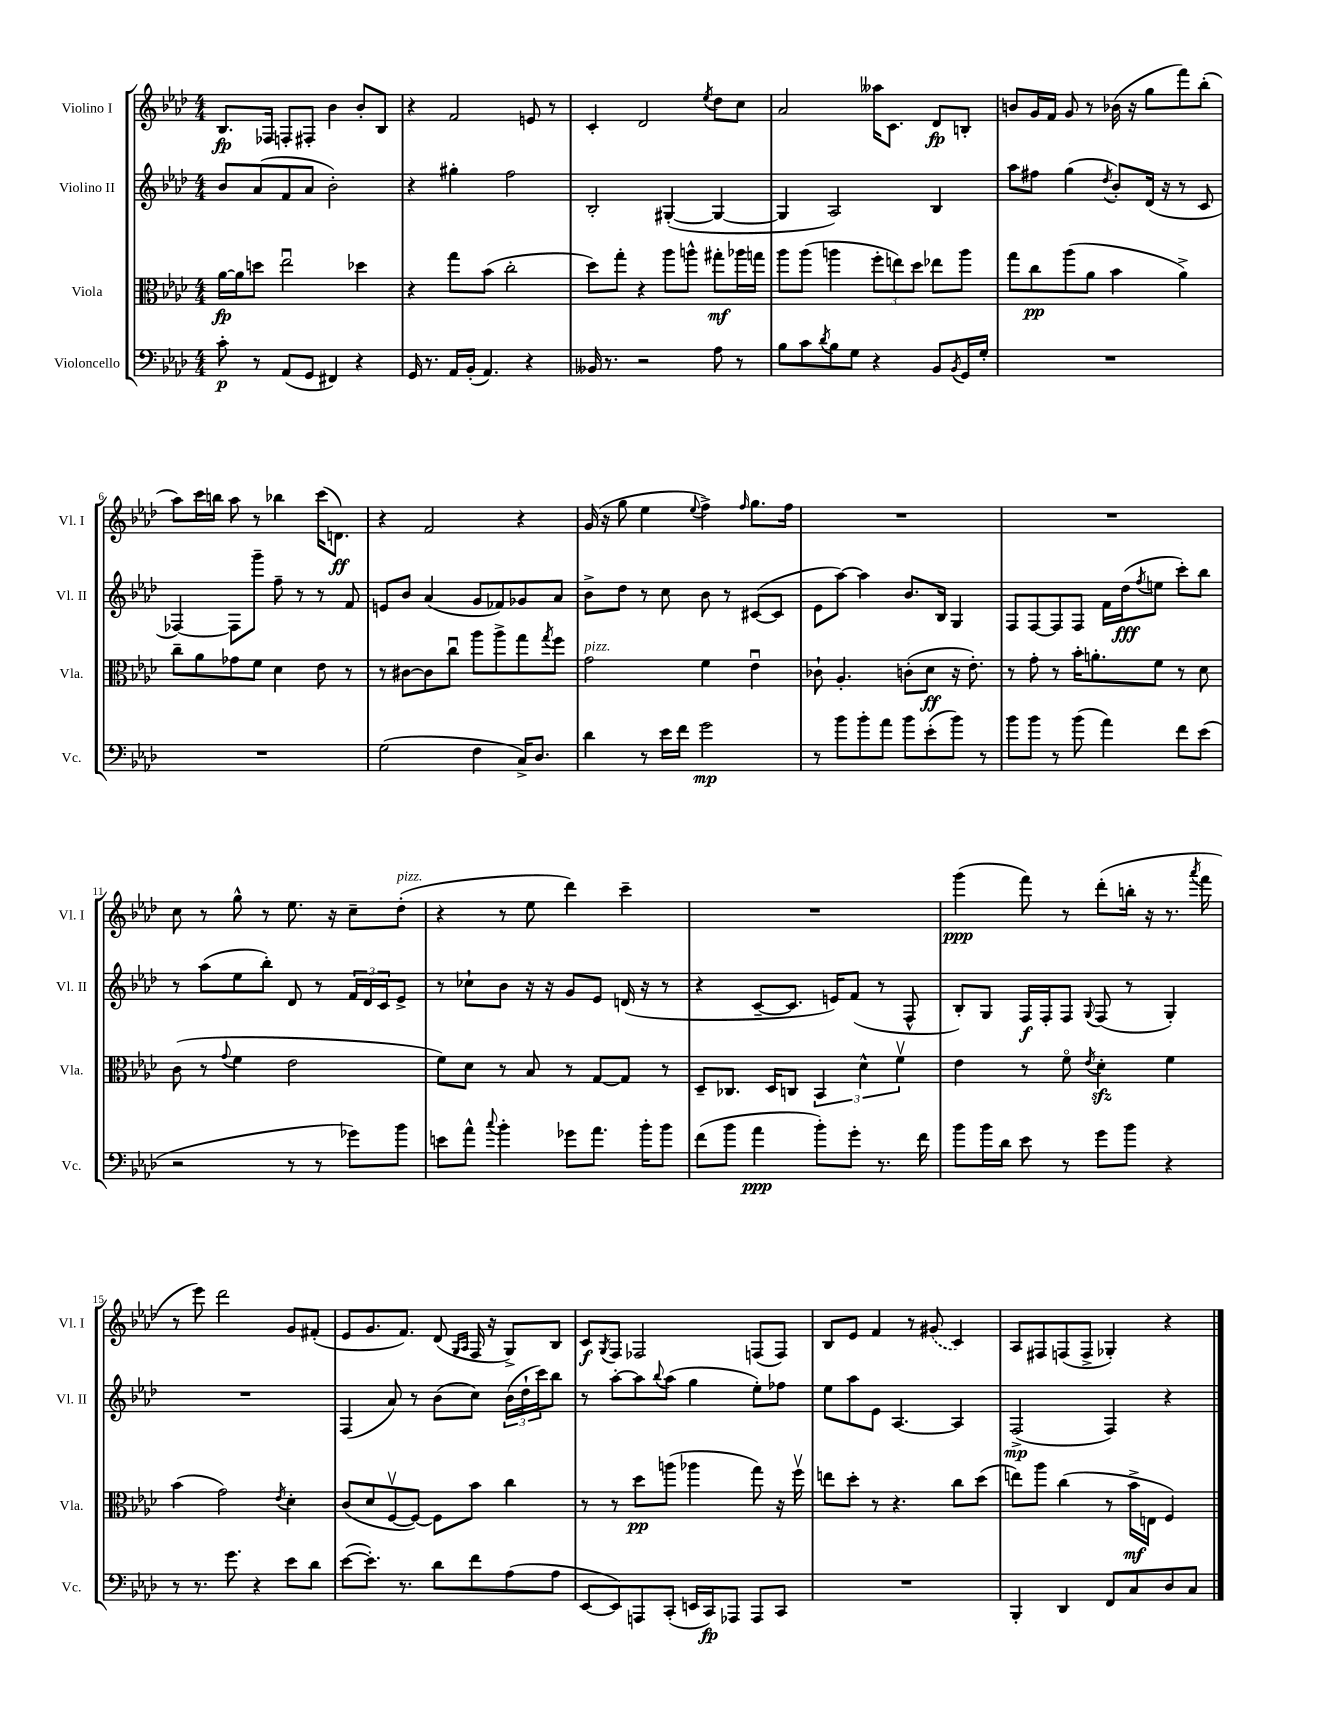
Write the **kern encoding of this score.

**kern	**kern	**kern	**kern
*staff4	*staff3	*staff2	*staff1
*clefF4	*clefC3	*clefG2	*clefG2
*k[b-e-a-d-]	*k[b-e-a-d-]	*k[b-e-a-d-]	*k[b-e-a-d-]
*M4/4	*M4/4	*M4/4	*M4/4
8c'	[16a-	8b-	8.B-
.	16a-]	.	.
8r	8dd	(8a-	.
.	.	.	16F-
(8AA-	2ee-u	8f	8F'
8GG	.	8a-	8F#'
4FF#)	.	2b-')	4b-
4r	4dd-	.	8b-'
.	.	.	8B-
=	=	=	=
16GG	4r	4r	4r
8.r	.	.	.
16AA-	8gg	4gg#'	2f
(16BB-'	.	.	.
4.AA-)	(8b-	.	.
.	2cc'	2ff	.
4r	.	.	8e
.	.	.	8r
=	=	=	=
16BB--	8dd-)	2B-'	4c'
8.r	.	.	.
.	8gg'	.	.
2r	4r	.	2d-
.	8aa-	([4G#'	.
.	8aa^^	.	.
.	.	.	8qee-
8A-	8gg#'	4G#_	8dd-
8r	16aa-	.	8cc
.	16gg	.	.
=	=	=	=
8B-	8aa-	4G#]	2a-
8c	(8aa-	.	.
8qd-	.	.	.
8B-	4aa	2A-)	.
8G	.	.	.
4r	12ff'	.	16aa--
.	.	.	8.c
.	12ee)	.	.
.	12dd-	.	.
8BB-	8ee-	4B-	8d-
8qBB-	.	.	.
16GG	8aa	.	8B'
16G'	.	.	.
=	=	=	=
1r	8gg	8aa-	8b
.	8cc	8ff#	16g
.	.	.	16f
.	(8aa-	(4gg	8g
.	8a-	.	8r
.	.	8qdd-	.
.	4b-	8b-')	(16b-
.	.	.	16r
.	.	(16d-	8gg
.	.	16r	.
.	4a-^)	8r	8fff)
.	.	8c	(8bb-'
=	=	=	=
1r	8cc~	[4F-)	8aa-)
.	8a-	.	16ccc
.	.	.	16bb
.	8g-	8F-]	8aa-
.	8f	8ggg~	8r
.	4d-	8ff~	4bb-
.	.	8r	.
.	8e-	8r	(16ccc
.	.	.	8.d)
.	8r	8f	.
=	=	=	=
(2G	8r	8e	4r
.	[8c#	8b-	.
.	8c#]	(4a-	2f
.	8ccu	.	.
4F	8aa-	8g	.
.	8aa-^	8f-)	.
16C^)	8gg	8g-	4r
8.D-	.	.	.
.	8qgg	.	.
.	8ff	8a-	.
=	=	=	=
4d-	2g	8b-^	(16g
.	.	.	16r
.	.	8dd-	8gg
8r	.	8r	4ee-
16e-	.	8cc	.
16f	.	.	.
.	.	.	8qqee-
2g	4f	8b-	4ff^)
.	.	8r	.
.	.	.	16qqff
.	4e-u	([8c#	8.gg
.	.	8c#]	.
.	.	.	16ff
=	=	=	=
8r	8c-`	8e-	1r
8b-	4.A-'	[8aa-)	.
8b-'	.	4aa-]	.
8a-	.	.	.
8b-	(8c'	8.b-	.
(8e-'	8d-	.	.
.	.	16B-	.
8b-)	16r	4G	.
.	8.e-')	.	.
8r	.	.	.
=	=	=	=
8b-	8r	8F	1r
8b-	8g'	[8F	.
8r	8r	8F]	.
(8b-	16b-'	8F	.
.	8.a'	.	.
4a-)	.	16f	.
.	.	(16dd-	.
.	.	8qff	.
.	8f	8ee	.
8f	8r	8ccc')	.
(8e-	8d-	8bb-	.
=	=	=	=
2r	(8c	8r	8cc
.	8r	(8aa-	8r
.	8qqg	.	.
.	4f	8ee-	8gg^^
.	.	8bb-')	8r
8r	2e-	8d-	8.ee-
8r	.	8r	.
.	.	.	16r
8g-)	.	24f	8cc~
.	.	24d-	.
.	.	24c	.
8b-	.	8e-^	(8dd-'
=	=	=	=
8e	8f)	8r	4r
8a-^^	8d-	8cc-`	.
8qqcc	.	.	.
4b-'	8r	8b-	8r
.	8B-	16r	8ee-
.	.	16r	.
8g-	8r	8g	4ddd-)
8.a-	[8G	8e-	.
.	8G]	(16d	4ccc~
16b-'	.	16r	.
8b-	8r	8r	.
=	=	=	=
(8f	8D-~	4r	1r
8b-	8.C-	.	.
4a-	.	[8c~	.
.	16D-	.	.
.	8C	8.c]	.
8b-')	6BB-	.	.
.	.	16e)	.
8g'	.	(8f	.
.	6d-^^	.	.
8.r	.	8r	.
.	6fv	.	.
.	.	8F^^	.
16f	.	.	.
=	=	=	=
8b-	4e-	8B-')	(4ggg
16b-	.	8G	.
16d-	.	.	.
8e-	8r	16F	8fff)
.	.	16F'	.
8r	8fo	8F	8r
.	8qe-	8qqG	.
8g	4d-'	(8F	(8ddd-'
8b-	.	8r	16bb'
.	.	.	16r
4r	4f	4G')	8.r
.	.	.	8qaaa-
.	.	.	16fff
=	=	=	=
8r	(4b-	1r	8r
8.r	.	.	8eee-)
.	2g)	.	2ddd-
8.g	.	.	.
4r	.	.	.
.	8qe-	.	.
8e-	4d-'	.	8g
8d-	.	.	(8f#'
=	=	=	=
([8e-	(8c	(4F	8e-
8.e-'])	8d-	.	8.g
.	[8Fv	8a-)	.
8.r	.	.	8.f)
.	8F_)	8r	.
8d-	8F]	(8b-	(8d-
.	.	.	16qqG
.	.	.	16qqA-
8f	8b-	8cc)	16F
.	.	.	16r
(8A-	4cc	(24b-	8G^)
.	.	24dd-`	.
.	.	24ccc)	.
8A-	.	8bb-	8B-
=	=	=	=
[8EE-	8r	8r	8c
.	.	.	8qG
8EE-])	8r	[8aa-'	8F
8AAA	8dd-	8aa-]	2F-
.	.	8qqbb-	.
(8CC'	(8aa	(8aa-	.
16EE	4aa-	4gg	.
16CC)	.	.	.
8AAA-	.	.	.
8AAA-	8gg)	8ee-')	(8F
8CC	16r	8ff-	8F)
.	16ffv	.	.
=	=	=	=
1r	8ee	8ee-	8B-
.	8dd-'	8aa-	8e-
.	8r	8e-	4f
.	4.r	[4.A-	.
.	.	.	8r
.	.	.	(8g#
.	8cc	4A-]	4c)
.	(8dd-	.	.
=	=	=	=
4BBB-'	8ee)	(2F^	8A-
.	8aa-	.	8F#
4DD-	(4cc	.	(8F
.	.	.	8F^
8FF	8r	4F)	4G-')
8C	16b-^	.	.
.	16E	.	.
8D-	4F)	4r	4r
8C	.	.	.
==	==	==	==
*-	*-	*-	*-
